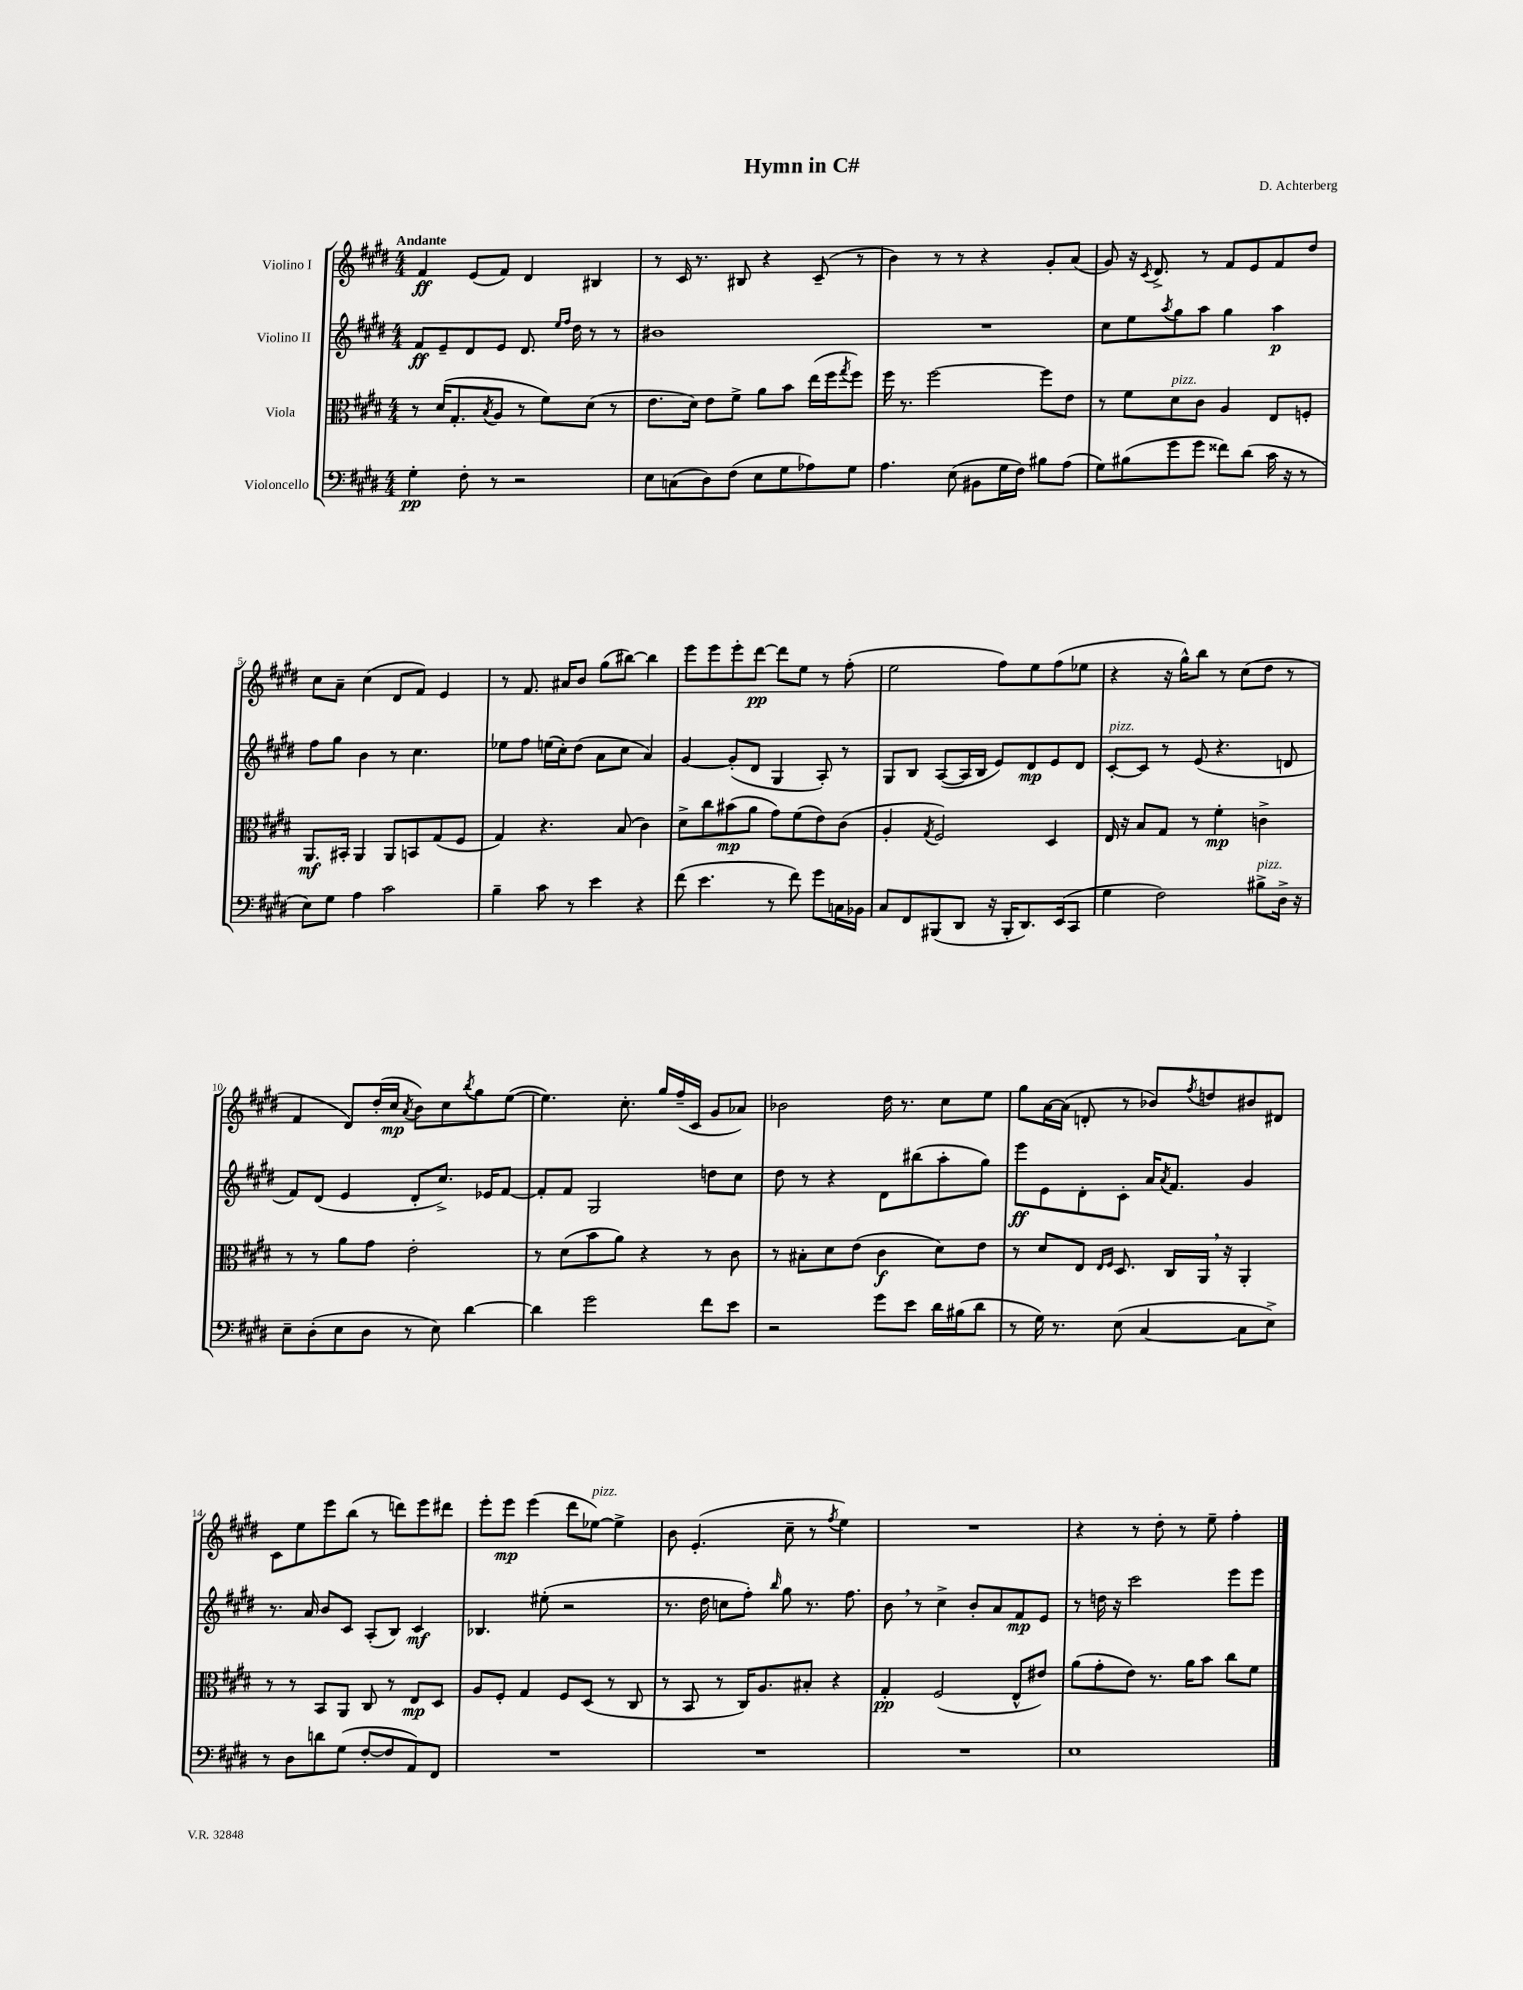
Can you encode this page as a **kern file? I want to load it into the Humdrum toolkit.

**kern	**dynam	**kern	**dynam	**kern	**dynam	**kern	**dynam
*part4	*part4	*part3	*part3	*part2	*part2	*part1	*part1
*staff4	*staff4	*staff3	*staff3	*staff2	*staff2	*staff1	*staff1
*I"Violoncello	*	*I"Viola	*	*I"Violino II	*	*I"Violino I	*
*clefF4	*	*clefC3	*	*clefG2	*	*clefG2	*
*k[f#c#g#d#]	*	*k[f#c#g#d#]	*	*k[f#c#g#d#]	*	*k[f#c#g#d#]	*
*M4/4	*	*M4/4	*	*M4/4	*	*M4/4	*
=1	=1	=1	=1	=1	=1	=1	=1
!	!	!	!	!	!	!LO:TX:a:B:t=Andante	!
4G#'\	pp	8r	.	8f#/L	ff	4f#/	ff
.	.	(16d#/KL	.	8e~/	.	.	.
.	.	8.G#'/	.	.	.	.	.
8F#'\	.	.	.	8d#/	.	(8e/L	.
.	.	8qB/	.	.	.	.	.
8r	.	8A/J	.	8e/J	.	8f#/J)	.
2r	.	8r	.	8.d#/	.	4d#/	.
.	.	8f#\L)	.	.	.	.	.
.	.	.	.	16qqee/LL	.	.	.
.	.	.	.	16qqff#/JJ	.	.	.
.	.	.	.	16dd#\	.	.	.
.	.	(8d#\J	.	8r	.	4B#X/	.
.	.	8r	.	8r	.	.	.
=2	=2	=2	=2	=2	=2	=2	=2
8E\L	.	8.e\L	.	1b#X	.	8r	.
(8Cn\	.	.	.	.	.	16c#/	.
.	.	16d#\Jk)	.	.	.	8.r	.
8D#\)	.	8e\L	.	.	.	.	.
(8F#\J	.	8f#^\J	.	.	.	8B#X/	.
8E\L	.	8a\L	.	.	.	4r	.
8G#\	.	8b\J	.	.	.	.	.
8A-X\)	.	(16ee\LL	.	.	.	(8c#~/	.
.	.	16ff#\J	.	.	.	.	.
.	.	8qgg#/	.	.	.	.	.
8G#\J	.	8ff#\J)	.	.	.	8r	.
=3	=3	=3	=3	=3	=3	=3	=3
4.A\	.	16ff#\	.	1r	.	4b\)	.
.	.	8.r	.	.	.	.	.
.	.	[2ff#\	.	.	.	8r	.
(8E\	.	.	.	.	.	8r	.
8BB#X\L	.	.	.	.	.	4r	.
16G#\L	.	.	.	.	.	.	.
16F#\JJ)	.	.	.	.	.	.	.
8B#X\L	.	8ff#\L]	.	.	.	8g#'/L	.
(8A\J	.	8e\J	.	.	.	(8a/J	.
=4	=4	=4	=4	=4	=4	=4	=4
8G#\L)	.	8r	.	8cc#\L	.	8g#/)	.
(8B#X\	.	8f#\L	.	8ee\	.	16r	.
.	.	.	.	.	.	8qc#/	.
.	.	.	.	.	.	8.d#^/	.
.	.	.	.	8qaa/	.	.	.
!	!	!LO:TX:a:i:t=pizz.	!	!	!	!	!
8g#\	.	8d#\	.	8gg#\	.	.	.
8g#\J	.	8c#\J	.	8aa\J	.	8r	.
8f##X\L)	.	4A/	.	4gg#\	.	8f#/L	.
(8d#\J	.	.	.	.	.	8e/	.
16c#\	.	8E/L	.	4aa\	p	8f#/	.
16r	.	.	.	.	.	.	.
8r	.	8Fn'/J	.	.	.	8dd#/J	.
!!LO:LB:g=z
=5	=5	=5	=5	=5	=5	=5	=5
8E\L)	.	8.AA/L	mf	8ff#\L	.	8cc#\L	.
8G#\J	.	.	.	8gg#\J	.	8a~\J	.
.	.	16BB#X'/Jk	.	.	.	.	.
4A\	.	4AA/	.	4b\	.	(4cc#\	.
2c#\	.	8AA/L	.	8r	.	8d#/L	.
.	.	8BBn/	.	4.cc#\	.	8f#/J)	.
.	.	(8G#/	.	.	.	4e/	.
.	.	8F#/J	.	.	.	.	.
=6	=6	=6	=6	=6	=6	=6	=6
4B~\	.	4G#/)	.	8ee-X\L	.	8r	.
.	.	.	.	8ff#\J	.	8.f#/	.
8c#\	.	4.r	.	(16een\LL	.	.	.
.	.	.	.	16cc#'\J)	.	16a#X/KL	.
8r	.	.	.	(8dd#\J	.	8b/J	.
4e\	.	.	.	8a\L	.	(8gg#\L	.
.	.	(8B/	.	8cc#\J	.	[8bb#X\J)	.
4r	.	4c#\)	.	4a/)	.	4bb#\]	.
=7	=7	=7	=7	=7	=7	=7	=7
(8f#\	.	8d#^\L	.	[4g#/	.	8eee\L	.
4.e\	.	8cc#\	.	.	.	8eee\	.
.	.	(8b#X\	mp	(8g#'/L]	.	8eee'\	.
.	.	8a\J	.	8d#/J	.	[8ddd#\J	pp
8r	.	8g#\L)	.	4G#/	.	8ddd#\L]	.
8f#\)	.	(8f#\	.	.	.	8ee\J	.
8g#\L	.	8e\)	.	8A'/)	.	8r	.
16Cn\L	.	(8c#\J	.	8r	.	(8ff#'\	.
16BB-X\JJ	.	.	.	.	.	.	.
=8	=8	=8	=8	=8	=8	=8	=8
8C#/L	.	4A'/	.	8G#/L	.	2ee\	.
8FF#/	.	.	.	8B/J	.	.	.
.	.	8qG#/	.	.	.	.	.
(8BBB#X/	.	2F#/)	.	([8A/L	.	.	.
8DD#/J	.	.	.	16A/L]	.	.	.
.	.	.	.	16B/JJ	.	.	.
16r	.	.	.	8e/L)	.	8ff#\L)	.
16BBB#'/KL	.	.	.	.	.	.	.
8.DD#/)	.	.	.	8d#/	mp	8ee\	.
.	.	4D#/	.	8e/	.	(8ff#\	.
(16EE/k	.	.	.	.	.	.	.
8CC#/J	.	.	.	8d#/J	.	8ee-X\J	.
=9	=9	=9	=9	=9	=9	=9	=9
!	!	!	!	!LO:TX:a:i:t=pizz.	!	!	!
4G#\	.	16E/	.	[8c#'/L	.	4r	.
.	.	16r	.	.	.	.	.
.	.	8B/L	.	8c#/J]	.	.	.
2F#\)	.	8G#/J	.	8r	.	16r	.
.	.	.	.	.	.	16gg#^^\KL)	.
.	.	8r	.	(8e/	.	8bb\J	.
.	.	4f#'\	mp	4.r	.	8r	.
.	.	.	.	.	.	(8cc#\L	.
!LO:TX:a:i:t=pizz.	!	!	!	!	!	!	!
8B#X^\L	.	4cn^\	.	.	.	8dd#\J	.
16D#^\Jk	.	.	.	8dn/	.	8r	.
16r	.	.	.	.	.	.	.
!!LO:LB:g=z
=10	=10	=10	=10	=10	=10	=10	=10
8E~\L	.	8r	.	8f#/L)	.	4f#/	.
(8D#'\	.	8r	.	(8d#/J	.	.	.
8E\	.	8a\L	.	4e/	.	8d#/L)	.
8D#\J	.	8g#\J	.	.	.	(16dd#'/L	.
.	.	.	.	.	.	16cc#/JJ	mp
.	.	.	.	.	.	8qa/	.
8r	.	2e'\	.	8d#'/L	.	8b\L)	.
8E\)	.	.	.	8.cc#^/J)	.	8cc#\	.
.	.	.	.	.	.	8qbb/	.
[4d#\	.	.	.	.	.	8gg#\	.
.	.	.	.	16e-X/KL	.	.	.
.	.	.	.	[8f#/J	.	([8ee\J	.
=11	=11	=11	=11	=11	=11	=11	=11
4d#\]	.	8r	.	8f#'/L]	.	4.ee\])	.
.	.	(8d#\L	.	8f#/J	.	.	.
2g#\	.	8b\	.	2G#/	.	.	.
.	.	8a\J)	.	.	.	8.cc#'\	.
.	.	4r	.	.	.	.	.
.	.	.	.	.	.	16gg#/LL	.
.	.	.	.	.	.	(16ff#~/	.
.	.	.	.	.	.	16c#/JJ	.
8f#\L	.	8r	.	8ddn\L	.	8g#/L	.
8e\J	.	8c#\	.	8cc#\J	.	8a-X/J)	.
=12	=12	=12	=12	=12	=12	=12	=12
2r	.	8r	.	8dd#\	.	2b-X\	.
.	.	8B#X'\L	.	8r	.	.	.
.	.	8d#\	.	4r	.	.	.
.	.	(8e\J	.	.	.	.	.
8g#\L	.	4c#\	f	8d#\L	.	16dd#\	.
.	.	.	.	.	.	8.r	.
8e\J	.	.	.	(8bb#X\	.	.	.
16d#\LL	.	8d#\L)	.	8aa'\	.	8cc#\L	.
(16B#X\J	.	.	.	.	.	.	.
8d#\J	.	8e\J	.	8gg#\J)	.	8ee\J	.
=13	=13	=13	=13	=13	=13	=13	=13
8r	.	8r	.	8eee\L	ff	8gg#\L	.
16G#\)	.	8d#/L	.	8e\	.	[16a\L	.
8.r	.	.	.	.	.	(16a\JJ]	.
.	.	8E/J	.	8d#'\	.	8dn'/	.
.	.	16qqE/LL	.	.	.	.	.
.	.	16qqF#/JJ	.	.	.	.	.
(8E\	.	8.D#/	.	8c#'\J	.	8r	.
[4C#/	.	.	.	16a/KL	.	8b-X/L)	.
.	.	.	.	8qa/	.	.	.
.	.	16C#/LL	.	8.f#/J	.	.	.
.	.	.	.	.	.	8qff#/	.
.	.	16AA,/JJ	.	.	.	8ddn/	.
.	.	16r	.	.	.	.	.
8C#\L]	.	4AA'/	.	4g#/	.	8b#X/	.
8E^\J)	.	.	.	.	.	8d#X/J	.
!!LO:LB:g=z
=14	=14	=14	=14	=14	=14	=14	=14
8r	.	8r	.	8.r	.	8c#\L	.
8D#\L	.	8r	.	.	.	8ee\	.
.	.	.	.	16a/	.	.	.
8dn\	.	8BB/L	.	8b/L	.	8eee\	.
(8G#\J	.	8AA/J	.	8c#/J	.	(8bb\J	.
[8F#'/L	.	8C#/	.	(8A'/L	.	8r	.
8F#/]	.	8r	.	8B/J)	.	8dddn\L)	.
8AA/)	.	8E/L	mp	4c#/	mf	8eee\	.
8FF#/J	.	8D#/J	.	.	.	8ddd#X\J	.
=15	=15	=15	=15	=15	=15	=15	=15
1r	.	8A/L	.	4.B-X/	.	8eee'\L	.
.	.	8F#'/J	.	.	.	8eee\J	mp
.	.	4G#/	.	.	.	(4eee\	.
.	.	.	.	(8ee#X'\	.	.	.
.	.	8F#/L	.	2r	.	8ddd#\L	.
!	!	!	!	!	!	!LO:TX:a:i:t=pizz.	!
.	.	(8D#/J	.	.	.	[8ee-X\J)	.
.	.	8r	.	.	.	4ee-^\]	.
.	.	8C#/	.	.	.	.	.
=16	=16	=16	=16	=16	=16	=16	=16
1r	.	8r	.	8.r	.	8b\	.
.	.	8BB/	.	.	.	(4.e'/	.
.	.	.	.	16dd#\	.	.	.
.	.	8r	.	8ccn\L	.	.	.
.	.	16C#/KL)	.	8ff#'\J)	.	.	.
.	.	8.A/	.	.	.	.	.
.	.	.	.	16qqbb/	.	.	.
.	.	.	.	8gg#\	.	8cc#~\	.
.	.	8B#X'/J	.	8.r	.	8r	.
.	.	.	.	.	.	8qff#/	.
.	.	4r	.	.	.	4ee\)	.
.	.	.	.	8.ff#\	.	.	.
=17	=17	=17	=17	=17	=17	=17	=17
1r	.	4G#'/	pp	8b,\	.	1r	.
.	.	.	.	8r	.	.	.
.	.	(2F#/	.	4cc#^\	.	.	.
.	.	.	.	8b'/L	.	.	.
.	.	.	.	8a/	.	.	.
.	.	8E^^/L	.	8f#/	mp	.	.
.	.	8e#X/J)	.	8e/J	.	.	.
=18	=18	=18	=18	=18	=18	=18	=18
1E	.	(8a\L	.	8r	.	4r	.
.	.	8g#'\	.	16ddn\	.	.	.
.	.	.	.	16r	.	.	.
.	.	8e\J)	.	2ccc#\	.	8r	.
.	.	8.r	.	.	.	8dd#'\	.
.	.	.	.	.	.	8r	.
.	.	16a\KL	.	.	.	.	.
.	.	8b\J	.	.	.	8ee~\	.
.	.	8cc#\L	.	8eee\L	.	4ff#'\	.
.	.	8f#\J	.	8eee\J	.	.	.
==	==	==	==	==	==	==	==
*-	*-	*-	*-	*-	*-	*-	*-
